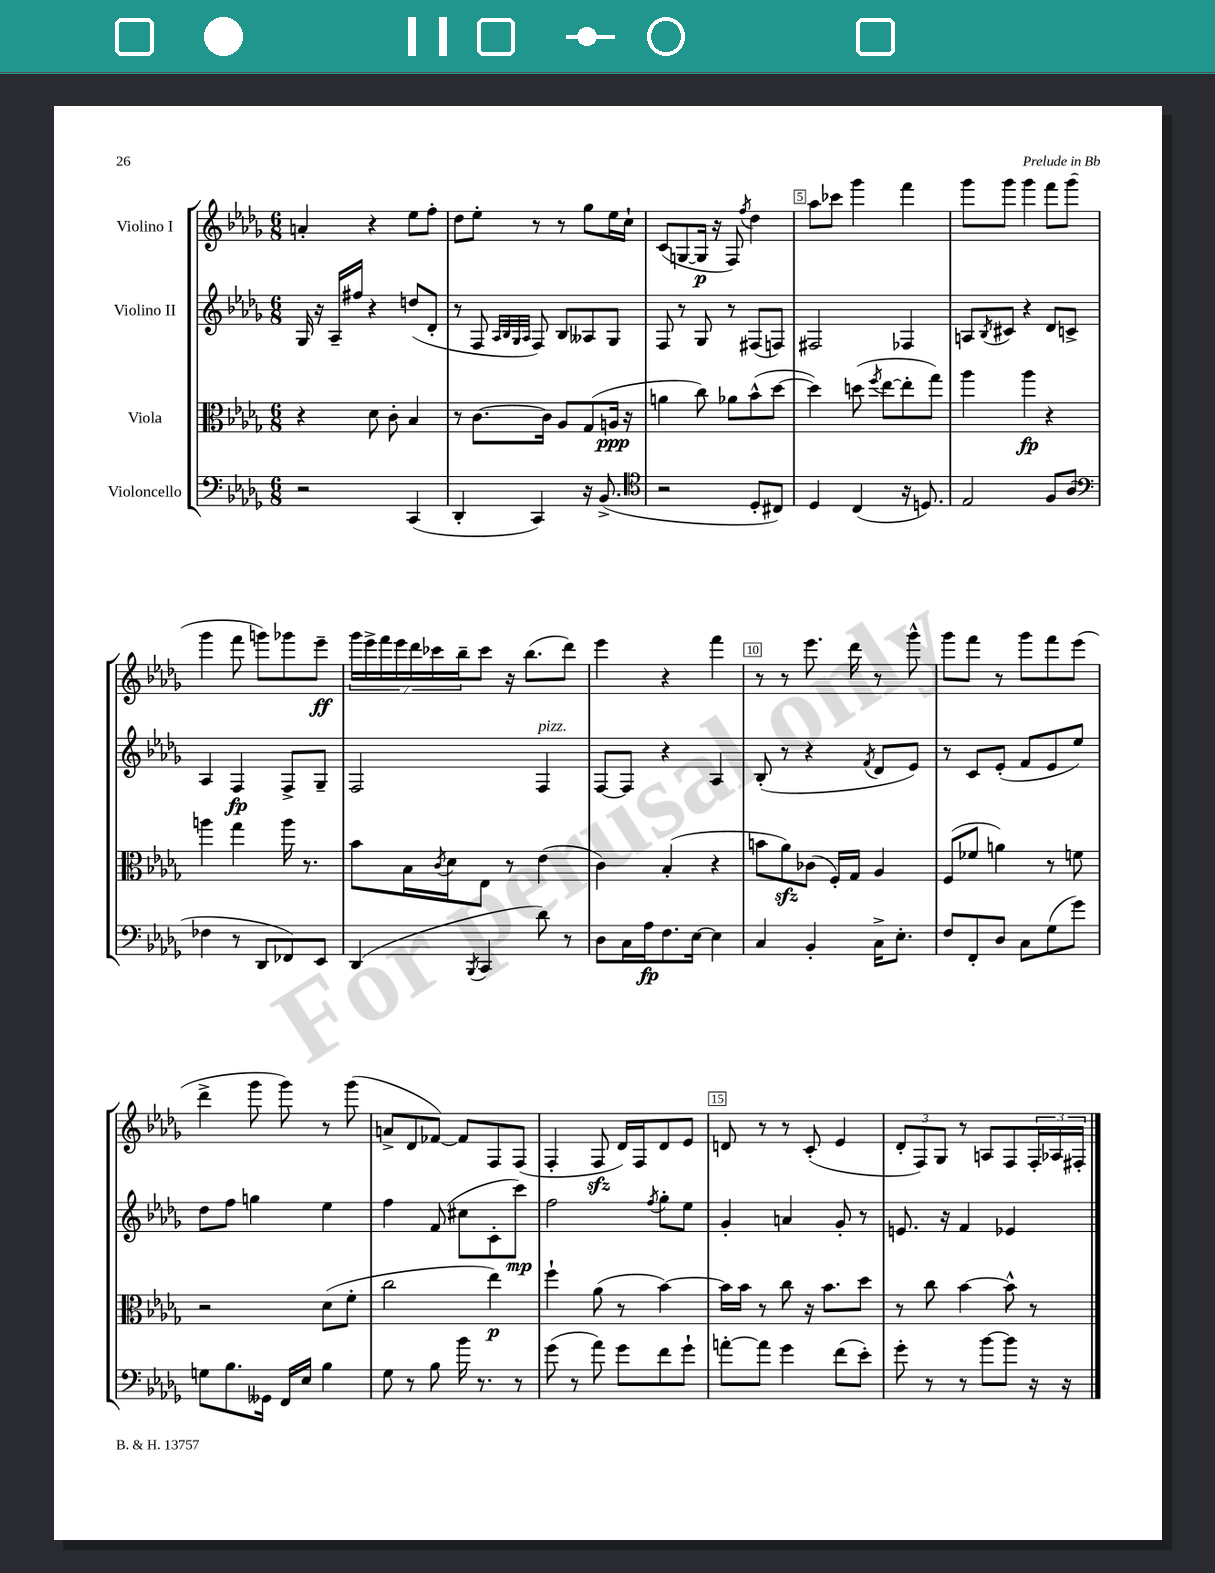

**kern	**kern	**kern	**kern
*staff4	*staff3	*staff2	*staff1
*clefF4	*clefC3	*clefG2	*clefG2
*k[b-e-a-d-g-]	*k[b-e-a-d-g-]	*k[b-e-a-d-g-]	*k[b-e-a-d-g-]
*M6/8	*M6/8	*M6/8	*M6/8
2r	4r	16G-	4a'
.	.	16r	.
.	.	16A-~	.
.	.	16ff#	.
.	8d-	4r	4r
.	8c'	.	.
(4CC	4B-	(8dd	8ee-
.	.	8d-'	8ff'
=	=	=	=
4DD-'	8r	8r	8dd-
.	[8.c	8F	8ee-'
.	.	32qqA-	.
.	.	32qqB-	.
.	.	32qqG-	.
.	.	32qqA-	.
4CC)	.	8F)	8r
.	16c]	.	.
.	8A-	8B-	8r
16r	(8G-	8A--	8gg-
(8.BB-^	.	.	.
.	16A	8G-	16ee-
.	16r	.	16cc`
=	=	=	=
*clefC4	*	*	*
2r	4a	8F	(8c
.	.	8r	[8G
.	8cc)	8G-	16G]
.	.	.	16r
.	8a-	8r	8F)
.	.	.	8qff
8D-'	(8b-^^	(8F#	4dd-
8C#)	[8dd-	8F)	.
=	=	=	=
4D-	4dd-])	2F#	8aa-
.	.	.	8ccc-
(4C	(8dd	.	4ggg-
.	8qff	.	.
.	[8ee-	.	.
16r	8ee-']	4F-	4fff
8.D)	.	.	.
.	8gg-)	.	.
=	=	=	=
2E-	4aa-	8A	8ggg-
.	.	8qB-	.
.	.	8c#	8ggg-
.	4aa-	4r	4ggg-
8F	4r	8d-	8fff
(8A-	.	8c^	(8ggg-
=	=	=	=
*clefF4	*	*	*
4F-	4aa	4A-	4ggg-
8r	4gg-	4F	8fff
8DD-	.	.	8ggg)
8FF-)	16aa	8F^	8ggg-
.	8.r	.	.
8EE-	.	8G-~	8eee-~
=	=	=	=
(4DD-	8b-	2F	28ggg-
.	.	.	28eee-^
.	.	.	28fff
.	.	.	28eee-
.	16B-	.	.
.	.	.	28ddd-
.	.	.	28ccc-
.	8qc	.	.
.	16d-	.	.
.	.	.	28bb-~
8qBBB-	.	.	.
4CC	8E-	.	8ccc-
.	8r	.	16r
.	.	.	(8.bb-
8d-)	(4e-	4F	.
8r	.	.	8ddd-)
=	=	=	=
8D-	4c)	[8F	4eee-
16C	.	8F]	.
16A-	.	.	.
8.F	(4B-'	4r	4r
[16E-	.	.	.
4E-]	4r	4A-	4fff
=	=	=	=
4C	8b	(8B-'	8r
.	8a-)	8r	8r
4BB-'	(8c-	4r	8.eee-
.	16F')	.	.
.	16G-	.	16ddd-
.	.	8qf	.
16C^	4A-	8d-	8r
8.E-'	.	.	.
.	.	8e-)	8ggg-^^
=	=	=	=
8F	(8F	8r	8ggg-
8FF'	8f-	8c	8fff
8D-	4a)	(8e-'	8r
8C	.	8f	8ggg-
(8G-	8r	8e-	8fff
8g-)	8f	8ee-)	(8eee-
=	=	=	=
8G	2r	8dd-	4ddd-^
8.B-	.	8ff	.
.	.	4gg	8ggg-
16GG--	.	.	.
16FF	.	.	8ggg-)
16E-	.	.	.
4B-	(8d-	4ee-	8r
.	8f'	.	(8ggg-
=	=	=	=
8G-	2cc	4ff	8a^
8r	.	.	8d-
8B-	.	(8f	[8f-)
16b-	.	8cc#	8f-]
8.r	.	.	.
.	4ee-)	8c'	8F
8r	.	8ccc)	(8F
=	=	=	=
(8g-	4ff`	2ff	4F'
8r	.	.	.
8a-)	(8a-	.	8F
8g-	8r	.	16d-)
.	.	.	16F
.	.	8qff	.
8f	[4b-)	8gg-'	8d-
8g-`	.	8ee-	8e-
=	=	=	=
[8a'	16b-]	4g-'	8d
.	16b-	.	.
8a]	8r	.	8r
4g-	8cc	4a	8r
.	16r	.	(8c'
.	8.b-	.	.
(8f	.	8g-'	4e-
8e-')	8dd-	8r	.
=	=	=	=
8g-'	8r	8.e	12d-'
.	.	.	12F)
8r	8cc	.	.
.	.	.	12G-
.	.	16r	.
8r	[4b-	4f	8r
[8b-	.	.	8A
8b-]	8b-^^]	4e-	8F
16r	8r	.	24F'
.	.	.	24A-
16r	.	.	.
.	.	.	24F#'
==	==	==	==
*-	*-	*-	*-
